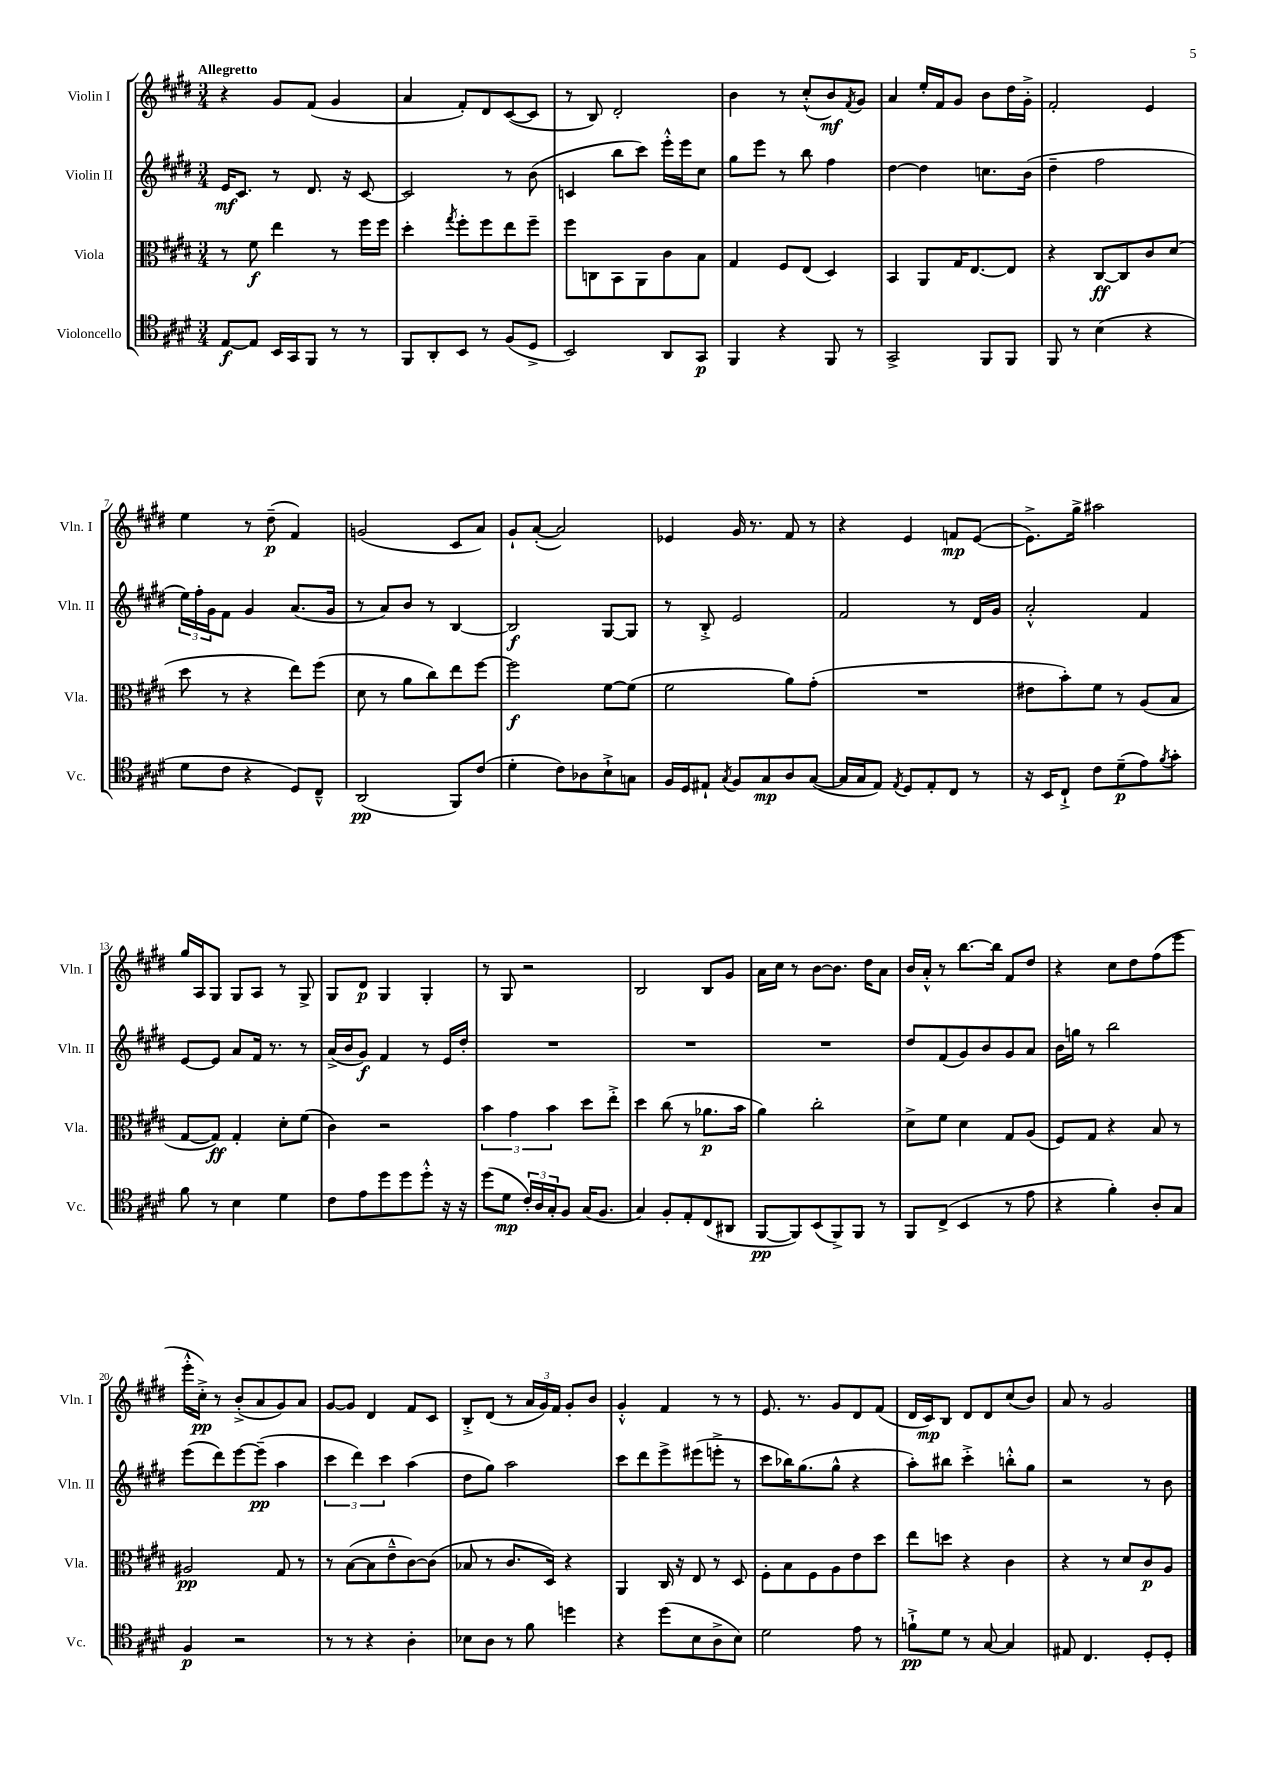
<<
\new StaffGroup <<
\new Staff = "s0" \with { instrumentName = "Violin I" shortInstrumentName = "Vln. I" } {
    \clef treble \key e \major \numericTimeSignature \time 3/4 \tempo "Allegretto"
    r4 gis'8 fis'8( gis'4 |
    a'4 fis'8-.) dis'8 cis'8~( cis'8 |
    r8 b8) dis'2-. |
    b'4 r8 cis''8-.-^( b'8\mf) \acciaccatura { fis'8 } gis'8 |
    a'4 e''16-. fis'16 gis'8 b'8 dis''16 gis'16-.-> |
    fis'2-. e'4 |
    e''4 r8 dis''8--\p( fis'4) |
    g'2( cis'8 a'8) |
    gis'8-! a'8~-.( a'2) |
    ees'4 gis'16 r8. fis'8 r8 |
    r4 e'4 f'8\mp e'8~( |
    e'8.->) gis''16-> ais''2 |
    gis''16 a16 gis8 gis8 a8 r8 gis8-> |
    gis8 dis'8\p gis4 gis4-. |
    r8 gis8 r2 |
    b2 b8 gis'8 |
    a'16 cis''16 r8 b'8~ b'8. dis''16 a'8 |
    b'16 a'16-.-^ r8 b''8.~ b''16 fis'8 dis''8 |
    r4 cis''8 dis''8 fis''8( e'''8 |
    e'''16-.-^ cis''16-.->\pp) r8 b'8-.->( a'8 gis'8) a'8 |
    gis'8~ gis'8 dis'4 fis'8 cis'8 |
    b8-.-> dis'8( r8 \tuplet 3/2 { a'16 gis'16) fis'16 } gis'8-. b'8 |
    gis'4-.-^ fis'4 r8 r8 |
    e'8. r8. gis'8 dis'8 fis'8( |
    dis'16 cis'16\mp) b8 dis'8 dis'8 cis''8( b'8) |
    a'8 r8 gis'2 \bar "|." |
}
\new Staff = "s1" \with { instrumentName = "Violin II" shortInstrumentName = "Vln. II" } {
    \clef treble \key e \major \numericTimeSignature \time 3/4
    e'16\mf cis'8. r8 dis'8. r16 cis'8~ |
    cis'2 r8 b'8( |
    c'4 b''8 cis'''8) e'''16-.-^ e'''16 cis''8 |
    gis''8 e'''8 r8 b''8 fis''4 |
    dis''4~ dis''4 c''8. b'16( |
    dis''4-- fis''2 |
    \tuplet 3/2 { e''16) fis''16-. gis'16 } fis'8 gis'4 a'8.( gis'16 |
    r8 a'8) b'8 r8 b4~ |
    b2\f gis8~ gis8 |
    r8 b8-.-> e'2 |
    fis'2 r8 dis'16 gis'16 |
    a'2-.-^ fis'4 |
    e'8~ e'8 a'8 fis'16 r8. r8 |
    a'16->( b'16 gis'8\f) fis'4 r8 e'16 dis''16-. |
    R2. |
    R2. |
    R2. |
    dis''8 fis'8( gis'8) b'8 gis'8 a'8 |
    b'16 g''16 r8 b''2 |
    e'''8( dis'''8) e'''8~ e'''8--\pp( a''4 |
    \tuplet 3/2 { cis'''4 dis'''4) cis'''4 } a''4( |
    dis''8 gis''8) a''2 |
    cis'''8 dis'''8 e'''8-> eis'''8( e'''8-.-> r8 |
    cis'''8 bes''16) gis''8.( gis''8-^ r4 |
    a''8-.) bis''8 cis'''4-.-> b''8-.-^ gis''8 |
    r2 r8 b'8 \bar "|." |
}
\new Staff = "s2" \with { instrumentName = "Viola" shortInstrumentName = "Vla." } {
    \clef alto \key e \major \numericTimeSignature \time 3/4
    r8 fis'8\f e''4 r8 fis''16 fis''16 |
    dis''4-. \acciaccatura { gis''8 } fis''8-. fis''8 e''8 fis''8-- |
    fis''8 c8 b,8 a,8 cis'8 b8 |
    gis4 fis8 e8( dis4) |
    b,4 a,8 gis16 e8.~ e8 |
    r4 cis8~\ff cis8 cis'8 dis'8( |
    dis''8 r8 r4 e''8) fis''8( |
    dis'8 r8 a'8 cis''8) e''8 fis''8~ |
    fis''2\f fis'8~ fis'8( |
    fis'2 a'8) gis'8-.( |
    R2. |
    eis'8 b'8-.) fis'8 r8 a8( b8 |
    gis8~ gis8\ff) gis4-. dis'8-. fis'8( |
    cis'4) r2 |
    \tuplet 3/2 { b'4 gis'4 b'4 } dis''8 e''8-.-> |
    dis''4 cis''8( r8 aes'8.\p b'16 |
    a'4) cis''2-. |
    dis'8-> fis'8 dis'4 gis8 a8( |
    fis8) gis8 r4 b8 r8 |
    ais2\pp gis8 r8 |
    r8 b8~( b8 e'8---^ cis'8~) cis'8( |
    bes8 r8 cis'8. dis16) r4 |
    a,4 cis16 r16 e8 r8 dis8 |
    fis8-. b8 fis8 a8 e'8 dis''8 |
    e''8 d''8 r4 cis'4 |
    r4 r8 dis'8 cis'8\p a8 \bar "|." |
}
\new Staff = "s3" \with { instrumentName = "Violoncello" shortInstrumentName = "Vc." } {
    \clef tenor \key e \major \numericTimeSignature \time 3/4
    e8~\f e8 b,16 gis,16 fis,8 r8 r8 |
    fis,8 a,8-. b,8 r8 fis8( dis8-> |
    b,2) a,8 gis,8\p |
    fis,4 r4 fis,8 r8 |
    gis,2-> fis,8 fis,8 |
    fis,8 r8 b4( r4 |
    dis'8 cis'8 r4 dis8) cis8---^ |
    a,2\pp( fis,8) cis'8( |
    dis'4-. cis'8) aes8 b8-!-> g8 |
    fis16 dis16 eis8-! \acciaccatura { gis8 } fis8 gis8\mp a8 gis8~( |
    gis16 gis16 e8) \acciaccatura { e8 } dis8 e8-. cis8 r8 |
    r16 b,16 cis8-!-> cis'8 dis'8--\p( e'8) \acciaccatura { fis'8 } gis'8-. |
    fis'8 r8 b4 dis'4 |
    cis'8 e'8 dis''8 dis''8 dis''8-.-^ r16 r16 |
    dis''8( dis'8\mp \tuplet 3/2 { cis'16-.) a16 gis16-. } fis8 gis16( fis8. |
    gis4) fis8-. e8-. cis8( ais,8 |
    fis,8~\pp fis,8) b,8( fis,8->) fis,8 r8 |
    fis,8 cis8->( b,4 r8 e'8 |
    r4 fis'4-.) a8-. gis8 |
    fis4\p r2 |
    r8 r8 r4 a4-. |
    bes8 a8 r8 fis'8 d''4 |
    r4 dis''8( b8 a8-> b8) |
    dis'2 e'8 r8 |
    f'8-!->\pp dis'8 r8 gis8~ gis4 |
    eis8 cis4. dis8-. dis8-. \bar "|." |
}
>>
>>
